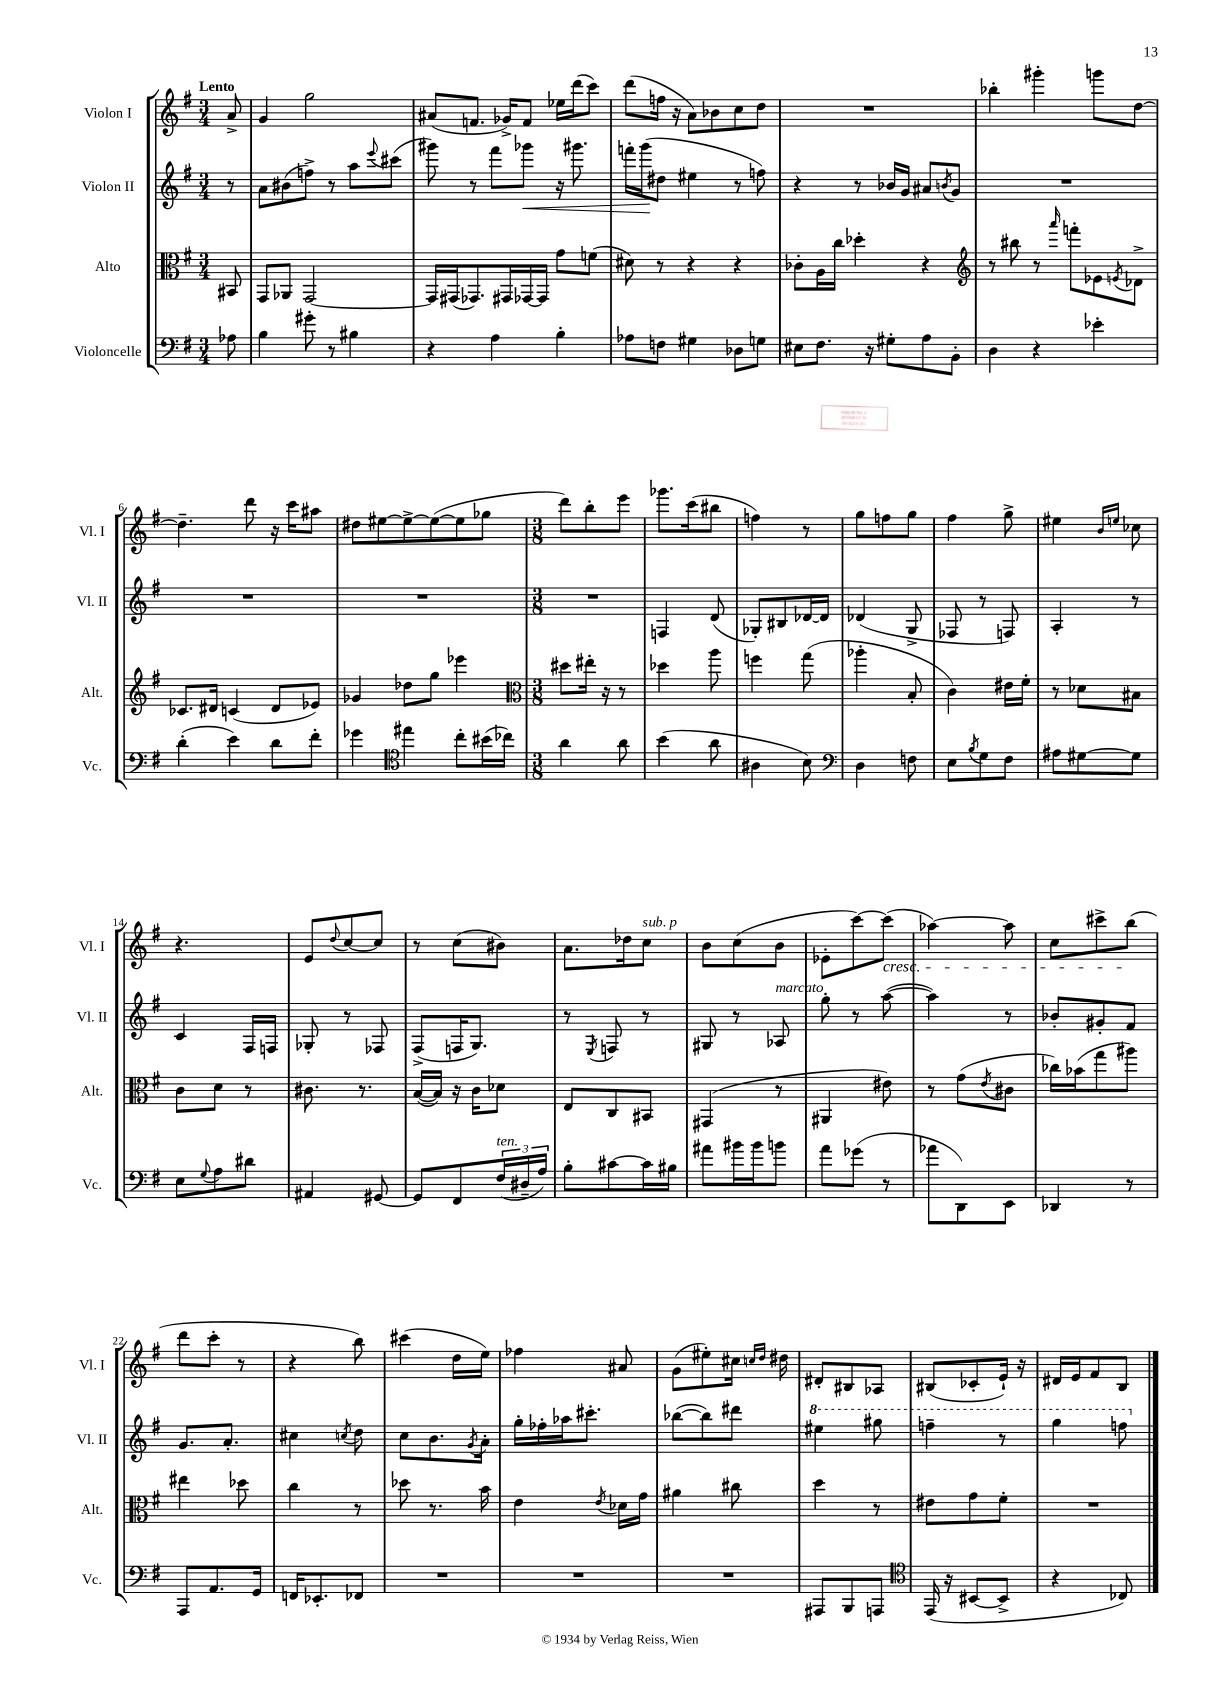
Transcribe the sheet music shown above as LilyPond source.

<<
\new StaffGroup <<
\new Staff = "s0" \with { instrumentName = "Violon I" shortInstrumentName = "Vl. I" } {
    \clef treble \key g \major \numericTimeSignature \time 3/4 \partial 8 \tempo "Lento"
    a'8-> |
    g'4 g''2 |
    ais'8( f'8. ges'16->) f'8 ees''16 d'''16( c'''8) |
    d'''8( f''16 r16 a'8) bes'8 c''8 d''8 |
    R2. |
    bes''4-. gis'''4-. g'''8 d''8~ |
    d''4.-- d'''8 r16 c'''16 ais''8 |
    dis''8 eis''8~ eis''8~-> eis''8~( eis''8 ges''8 |
    \numericTimeSignature \time 3/8 d'''8) b''8-. e'''8 |
    ges'''8. c'''16( bis''8 |
    f''4) r8 |
    g''8 f''8 g''8 |
    fis''4 g''8-> |
    eis''4 \grace { b'16 e''16 } ces''8 |
    r4. |
    e'8 \appoggiatura { d''8 } c''8~ c''8 |
    r8 c''8( bis'8) |
    a'8. des''16 c''8^\markup { \italic "sub. p" } |
    b'8 c''8( b'8 |
    ees'8-. c'''8~) c'''8\cresc( |
    aes''4~) aes''8 |
    c''8 cis'''8-> b''8\!( |
    d'''8 c'''8-. r8 |
    r4 b''8) |
    cis'''4( d''16 e''16) |
    fes''4 ais'8 |
    g'8( eis''8-.) cis''16 \grace { c''16 d''16 } dis''16 |
    dis'8-. bis8 aes8 |
    bis8( ces'8-. e'16-!) r16 |
    dis'16 e'16 fis'8 b8 \bar "|." |
}
\new Staff = "s1" \with { instrumentName = "Violon II" shortInstrumentName = "Vl. II" } {
    \clef treble \key g \major \numericTimeSignature \time 3/4 \partial 8
    r8 |
    a'8 bis'8( f''8->) r8 a''8 \appoggiatura { e'''8 } cis'''8( |
    gis'''8) r8 fis'''8 ges'''8\< r16 gis'''8. |
    f'''16-. g'''16\!( dis''8 eis''4 r8 f''8) |
    r4 r8 bes'16 g'16 ais'8 \acciaccatura { b'8 } g'8 |
    R2. |
    R2. |
    R2. |
    \numericTimeSignature \time 3/8 R4. |
    f4 d'8( |
    ges8-.) bis8 des'16~ des'16 |
    des'4( g8-> |
    fes8 r8 f8) |
    a4-. r8 |
    c'4 fis16 f16 |
    ges8-. r8 fes8 |
    fis8->( f16 g8.) |
    r8 \acciaccatura { e8 } f8 r8 |
    gis8 r8 aes8^\markup { \italic "marcato" } |
    g''8-. r8 a''8~( |
    a''4) r8 |
    bes'8-. gis'8-. fis'8 |
    g'8. a'8.-. |
    cis''4 \acciaccatura { c''8 } d''8 |
    c''8 b'8. \acciaccatura { g'8 } a'16-. |
    g''16-. fes''16-. aes''16 cis'''8.-. |
    bes''8~( bes''8) dis'''8 |
    \ottava #1 eis'''4 gis'''8 |
    f'''4-- r8 |
    g'''4 f'''8 \ottava #0 \bar "|." |
}
\new Staff = "s2" \with { instrumentName = "Alto" shortInstrumentName = "Alt." } {
    \clef alto \key g \major \numericTimeSignature \time 3/4 \partial 8
    bis,8 |
    g,8 aes,8 g,2~ |
    g,16 gis,16( ges,8.) gis,16 ges,16~ ges,16 g'8 f'8( |
    dis'8) r8 r4 r4 |
    ces'8-. a16 c''16 des''4-. r4 |
    \clef treble r8 bis''8 r8 \grace { a'''16 } f'''8-. ees'8 \acciaccatura { e'8 } des'8-> |
    ces'8. dis'16 c'4( dis'8 ees'8) |
    ges'4 des''8 g''8 ees'''4 |
    \numericTimeSignature \time 3/8 \clef alto dis''8 eis''16-. r16 r8 |
    des''4 a''8 |
    f''4 g''8( |
    aes''4-. b8-. |
    c'4) eis'16 fis'16-. |
    r8 des'8 bis8 |
    c'8 d'8 r8 |
    cis'8. r8. |
    b16~( b16) r16 c'16 des'8 |
    e8 c8 bis,8 |
    gis,4( r8 |
    ais,4 eis'8) |
    r8 g'8( \acciaccatura { e'8 } cis'8 |
    ces''16) bes'16( g''8 ais''8) |
    eis''4 des''8 |
    c''4 r8 |
    des''8 r8. b'16 |
    e'4 \acciaccatura { e'8 } des'16 g'16 |
    ais'4 cis''8 |
    d''4 r8 |
    eis'8 g'8 fis'8-. |
    R4. \bar "|." |
}
\new Staff = "s3" \with { instrumentName = "Violoncelle" shortInstrumentName = "Vc." } {
    \clef bass \key g \major \numericTimeSignature \time 3/4 \partial 8
    aes8 |
    b4 gis'8-. r8 bis4 |
    r4 a4 b4-. |
    aes8 f8 gis4 des8 g8 |
    eis8 fis8. r16 gis8-. a8 b,8-. |
    d4 r4 ees'4-. |
    d'4-.( e'4) d'8 fis'8-. |
    ges'4 \clef tenor eis''4 c''8-. bis'16( ces''16) |
    \numericTimeSignature \time 3/8 a'4 a'8 |
    b'4( a'8 |
    ais4 b8) |
    \clef bass d4 f8 |
    e8 \acciaccatura { b8 } g8 fis8 |
    ais8 gis8~ gis8 |
    e8 \appoggiatura { g8 } a8 dis'8 |
    ais,4 gis,8~ |
    gis,8 fis,8 \tuplet 3/2 { fis16^\markup { \italic "ten." }( dis16-- a16) } |
    b8-. cis'8~ cis'16 bis16 |
    ais'8 bis'16 bis'16 b'8 |
    a'8 ges'8( r8 |
    aes'8 d,8) e,8 |
    des,4 r8 |
    a,,8 a,8. g,16 |
    f,16 ees,8.-. fes,8 |
    R4. |
    R4. |
    R4. |
    ais,,8 b,,8 a,,8 |
    \clef tenor e,16( r16 bis,8~ bis,8-> |
    r4 ces8) \bar "|." |
}
>>
>>
